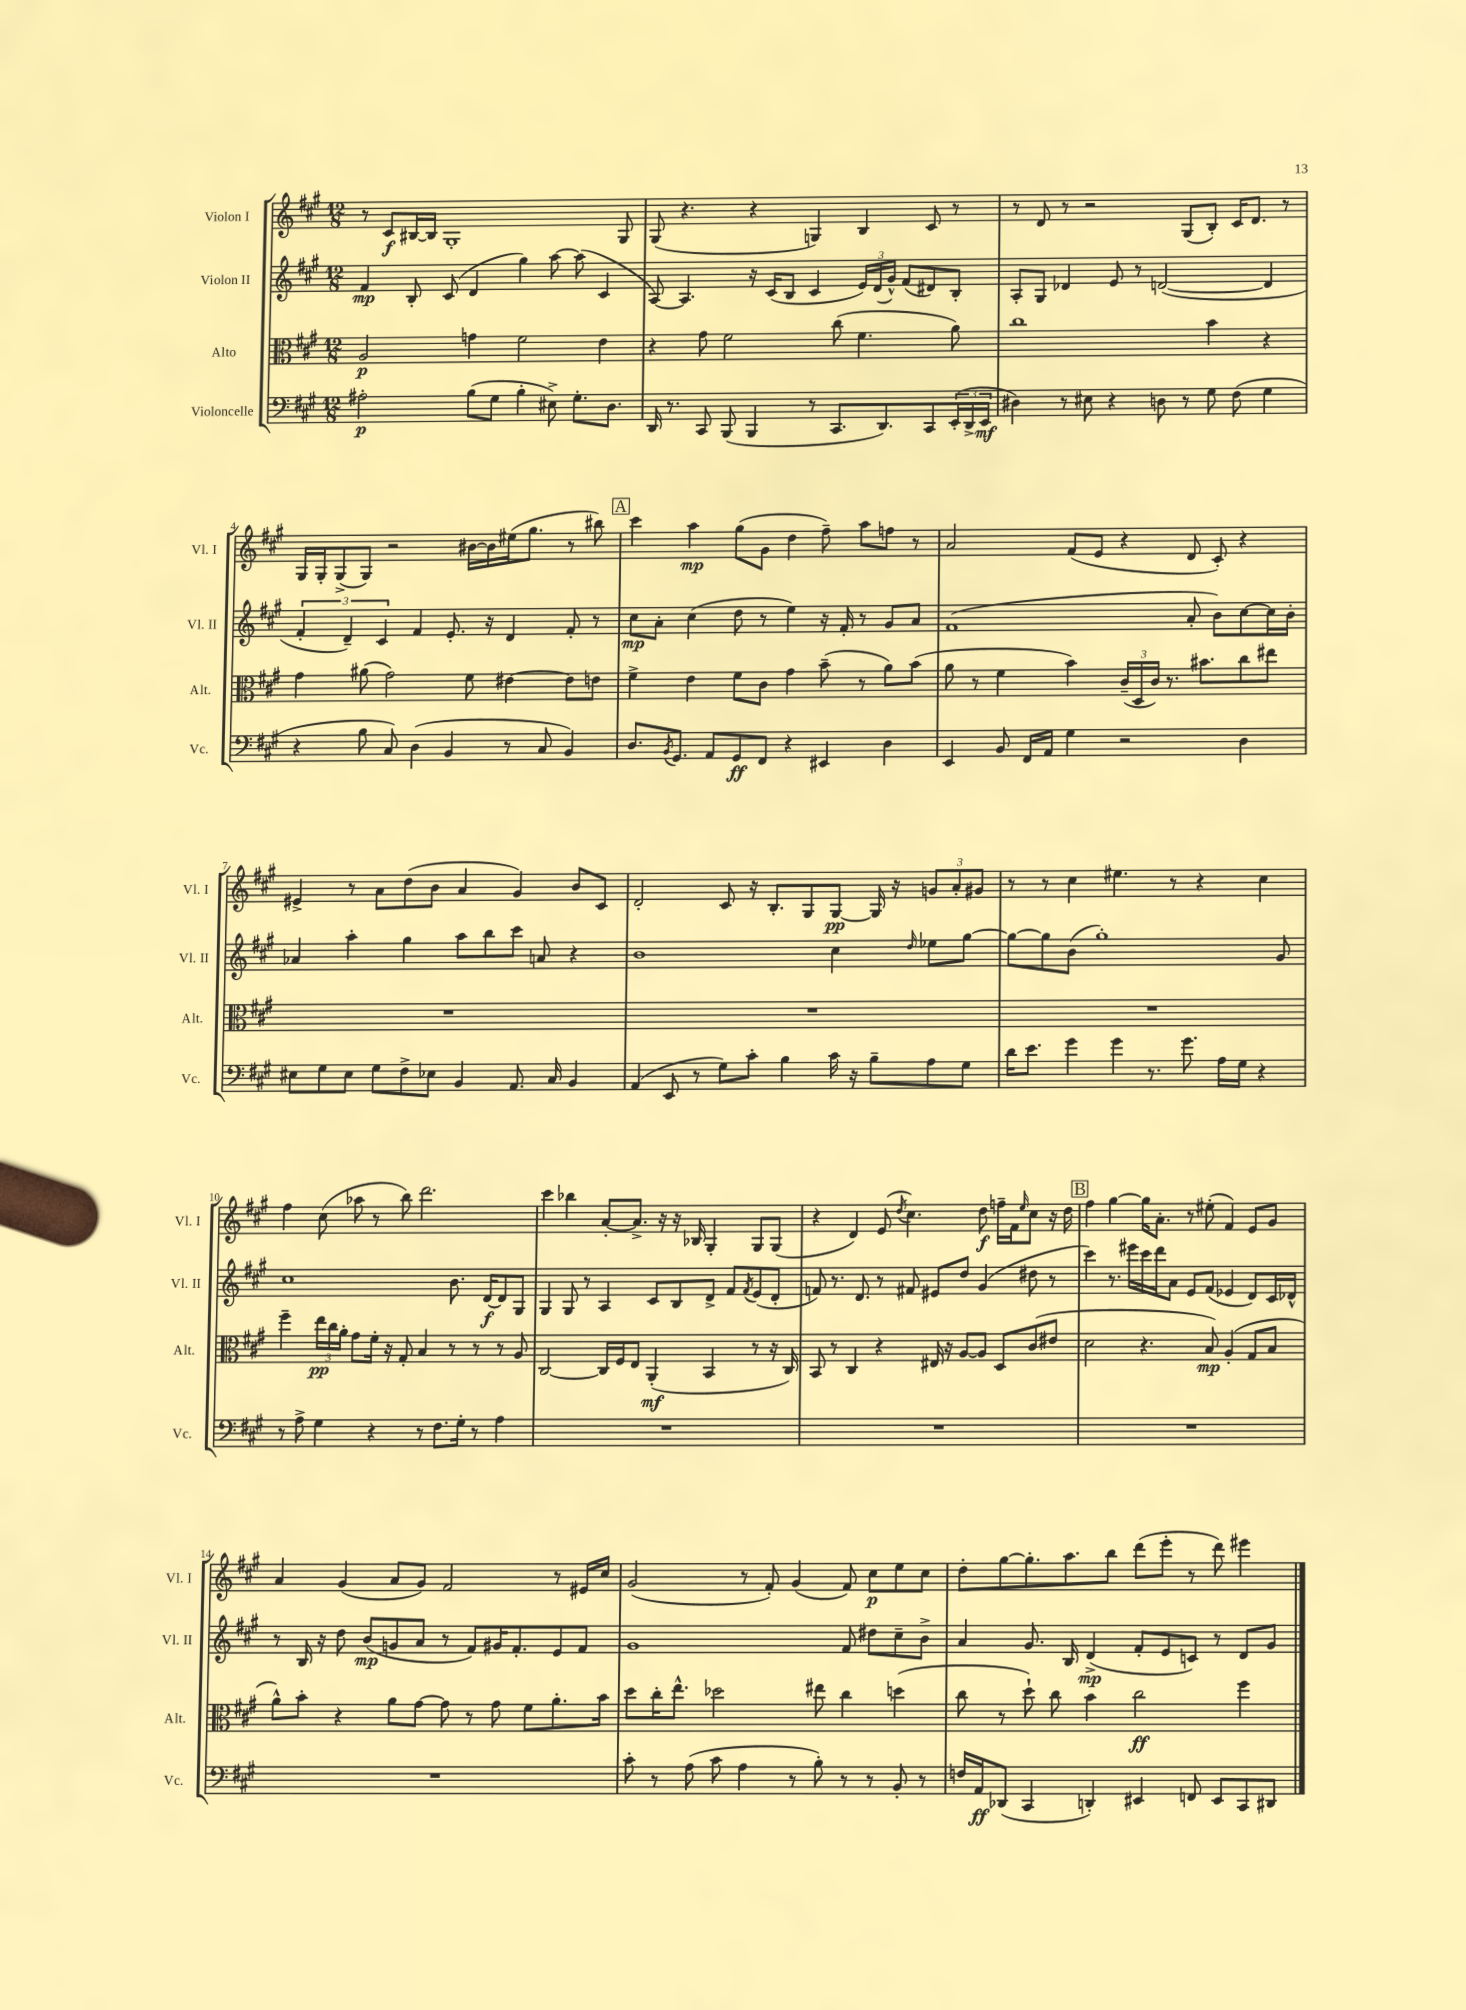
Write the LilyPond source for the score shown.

<<
\new StaffGroup <<
\new Staff = "s0" \with { instrumentName = "Violon I" shortInstrumentName = "Vl. I" } {
    \clef treble \key a \major \numericTimeSignature \time 12/8
    r8 cis'8\f bis16~ bis16 gis1-. gis8 |
    gis8( r4. r4 g4) b4 cis'8 r8 |
    r8 d'8 r8 r2 gis8( b8-.) cis'16 d'8. r8 |
    gis16 gis16-. gis8->( gis8) r2 bis'16~ bis'16 eis''16( gis''8. r8 bis''8) |
    \mark \markup { \box "A" } cis'''4 a''4\mp gis''8( gis'8 d''4 fis''8--) a''8 f''8 r8 |
    a'2 fis'8( e'8 r4 d'8 cis'8-.) r4 |
    eis'4-> r8 a'8 d''8( b'8 a'4 gis'4) b'8 cis'8 |
    d'2-. cis'8 r16 b8.-. gis8 gis8~\pp gis16 r16 \tuplet 3/2 { g'8 a'8-. gis'8 } |
    r8 r8 cis''4 eis''4. r8 r4 cis''4 |
    fis''4 cis''8( aes''8 r8 b''8) d'''2. |
    cis'''4 bes''4 a'8~-. a'8.-> r16 r16 bes16 gis4-. gis8 gis8( |
    r4 d'4) e'8( \acciaccatura { d''8 } cis''4.) d''8\f f''16-- fis'16 \grace { e''16 } cis''8 r16 d''16 |
    \mark \markup { \box "B" } fis''4 gis''4~ gis''16 a'8.-. r8 eis''8-.( fis'4) e'8 gis'8 |
    a'4 gis'4( a'8 gis'8) fis'2 r8 eis'16 cis''16 |
    gis'2( r8 fis'8-.) gis'4( fis'8) cis''8\p e''8 cis''8 |
    d''8-. gis''8~ gis''8.-. a''8. b''8 d'''8( e'''8-. r8 d'''8) eis'''4 \bar "|." |
}
\new Staff = "s1" \with { instrumentName = "Violon II" shortInstrumentName = "Vl. II" } {
    \clef treble \key a \major \numericTimeSignature \time 12/8
    fis'4\mp b8-. cis'8( d'4 gis''4) a''8~ a''8( cis'4 |
    a8~) a4. r16 cis'16( b8 cis'4 \tuplet 3/2 { e'16) d'16( gis'16-^) } fis'8( dis'8) b8-. |
    a8-. gis8 des'4 e'8 r8 d'2~( d'4 |
    \tuplet 3/2 { fis'4-. d'4--) cis'4 } fis'4 e'8.-. r16 d'4 fis'8-. r8 |
    \mark \markup { \box "A" } cis''8\mp a'8-. cis''4( d''8 r8 e''4) r16 fis'16-. r8 gis'8 a'8 |
    fis'1( a'8-. b'8) cis''8~ cis''16 b'16-. |
    aes'4 a''4-. gis''4 a''8 b''8 cis'''8 a'8 r4 |
    b'1 cis''4 \grace { d''16 } ees''8 gis''8~ |
    gis''8~ gis''8 b'8( gis''1-.) gis'8 |
    cis''1 b'8. d'16~\f d'8 gis8 |
    gis4 gis8 r8 a4 cis'8 b8 d'8-> fis'8 \acciaccatura { fis'8 } e'8( d'8-. |
    f'8) r8. d'8. r8 fis'8 eis'8 d''8 gis'4( dis''8 r8 |
    \mark \markup { \box "B" } cis'''4) r8. eis'''16 cis'''16 d'''16 a'8 e'8 fis'8( ees'4 d'8) cis'16 des'16-^ |
    r8 b16 r16 d''8 b'8\mp( g'8 a'8 r8 fis'8) gis'16 fis'8.-. e'8 fis'8 |
    gis'1 fis'8 dis''8 cis''8-- b'8-> |
    a'4 gis'8. b16 d'4->\mp( fis'8-. e'8 c'8) r8 d'8 gis'8 \bar "|." |
}
\new Staff = "s2" \with { instrumentName = "Alto" shortInstrumentName = "Alt." } {
    \clef alto \key a \major \numericTimeSignature \time 12/8
    a2\p g'4 fis'2 e'4 |
    r4 gis'8 fis'2 cis''8( fis'4. a'8) |
    cis''1 b'4 r4 |
    gis'4 ais'8( gis'2) fis'8 eis'4~ eis'8 e'8 |
    \mark \markup { \box "A" } fis'4-> e'4 fis'8 cis'8 gis'4 b'8--( r8 a'8) b'8( |
    a'8 r8 fis'4 b'4) \tuplet 3/2 { cis'16--( d16 cis'16) } r8. bis'8. cis''8 eis''8 |
    R1. |
    R1. |
    R1. |
    fis''4-- \tuplet 3/2 { e''16\pp cis''16 a'16-. } gis'8 fis'16-. r16 gis8-. b4 r8 r8 r8 a8 |
    cis2~ cis16 fis16 e8 a,4-.\mf( b,4 r8 r16 cis16) |
    b,8 r8 cis4 r4 eis16 r16 a8~ a8 d8 cis'8( eis'8 |
    \mark \markup { \box "B" } d'2 r4. b8\mp) a4-.( gis8 b8 |
    a'8-^) b'8-. r4 a'8 gis'8~ gis'8 r8 gis'8 fis'8 a'8.-. b'16 |
    d''8 cis''16-. e''8.-^ des''2 eis''8 cis''4 d''4( |
    cis''8 r8 d''8-!) cis''8 b'4 cis''2\ff fis''4 \bar "|." |
}
\new Staff = "s3" \with { instrumentName = "Violoncelle" shortInstrumentName = "Vc." } {
    \clef bass \key a \major \numericTimeSignature \time 12/8
    ais2-.\p b8( gis8 b4-. eis8->) gis8.-. d8. |
    d,16 r8. cis,8 b,,8( b,,4 r8 cis,8. d,8.) cis,8 \tuplet 3/2 { e,16-.( d,16-> e,16\mf } |
    dis4) r8 eis8 r4 d8 r8 gis8 fis8( gis4 |
    r4 b8 cis8) d4( b,4 r8 cis8 b,4) |
    \mark \markup { \box "A" } d8. \acciaccatura { b,8 } gis,8. a,8 gis,8\ff fis,8 r4 eis,4 d4 |
    e,4 b,8 fis,16 a,16 gis4 r2 d4 |
    eis8 gis8 eis8 gis8 fis8-> ees8 b,4 a,8. cis16 b,4 |
    a,4( e,8 r8 gis8) cis'8-. b4 cis'16 r16 b8-- a8 gis8 |
    d'16 e'8. gis'4 gis'4 r8. gis'8. a16 gis16 r4 |
    r8 a8-> gis4 r4 r8 fis8. gis16-. r8 a4 |
    R1. |
    R1. |
    \mark \markup { \box "B" } R1. |
    R1. |
    cis'8-. r8 a8( cis'8 a4 r8 b8-.) r8 r8 b,8-. r8 |
    f16 a,16\ff des,8( cis,4 d,4-.) eis,4 f,8 eis,8 cis,8 dis,8 \bar "|." |
}
>>
>>
